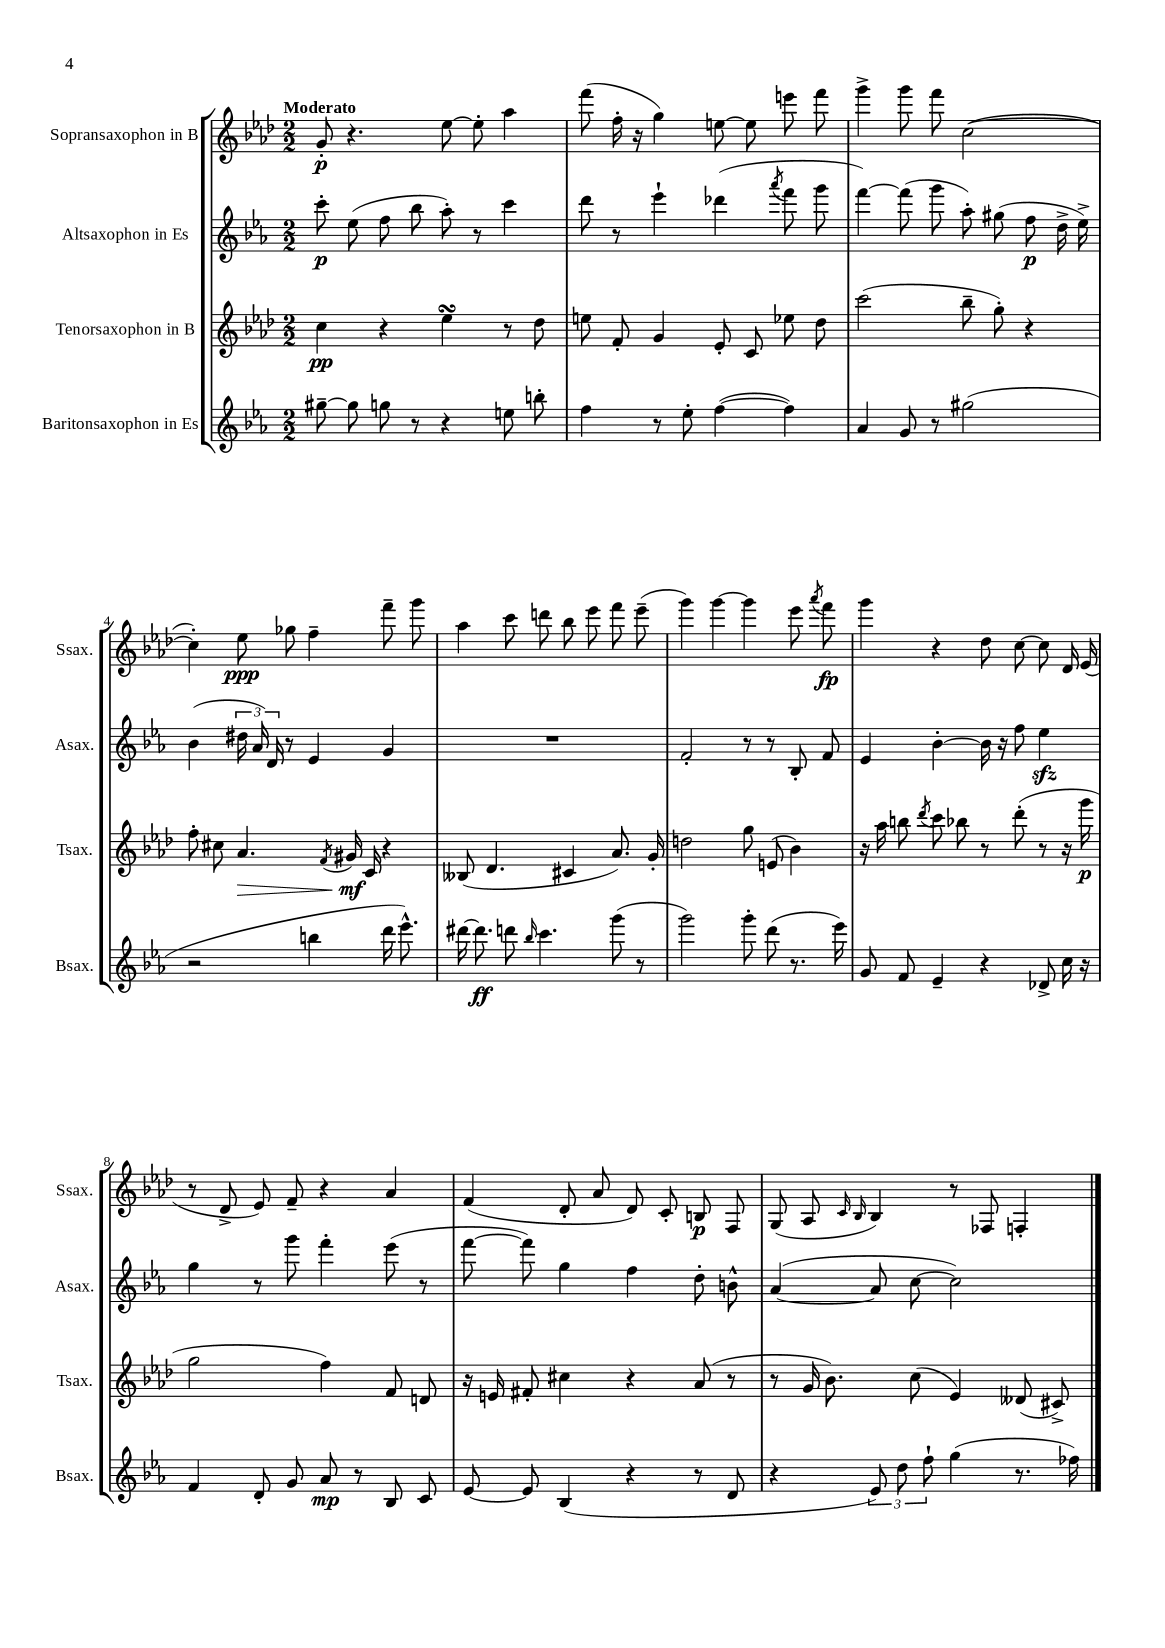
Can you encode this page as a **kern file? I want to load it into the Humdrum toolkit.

**kern	**dynam	**kern	**dynam	**kern	**dynam	**kern	**dynam
*part4	*part4	*part3	*part3	*part2	*part2	*part1	*part1
*staff4	*staff4	*staff3	*staff3	*staff2	*staff2	*staff1	*staff1
*I"Baritonsaxophon in Es	*	*I"Tenorsaxophon in B	*	*I"Altsaxophon in Es	*	*I"Sopransaxophon in B	*
*I'Bsax.	*	*I'Tsax.	*	*I'Asax.	*	*I'Ssax.	*
*clefG2	*	*clefG2	*	*clefG2	*	*clefG2	*
*k[b-e-a-]	*	*k[b-e-a-d-]	*	*k[b-e-a-]	*	*k[b-e-a-d-]	*
*M2/2	*	*M2/2	*	*M2/2	*	*M2/2	*
=1	=1	=1	=1	=1	=1	=1	=1
!	!	!	!	!	!	!LO:TX:a:B:t=Moderato	!
[8gg#X~\	.	4cc\	pp	8ccc'\	p	8g'/	p
8gg#\]	.	.	.	(8ee-\	.	4.r	.
8ggn\	.	4r	.	8ff\	.	.	.
8r	.	.	.	8bb-\	.	.	.
4r	.	4ee-sSSS\	.	8aa-'\)	.	[8ee-\	.
.	.	.	.	8r	.	8ee-'\]	.
8een\	.	8r	.	4ccc\	.	4aa-\	.
8bbn'\	.	8dd-\	.	.	.	.	.
=2	=2	=2	=2	=2	=2	=2	=2
4ff\	.	8een\	.	8ddd\	.	(8fff\	.
.	.	8f'/	.	8r	.	16ff'\	.
.	.	.	.	.	.	16r	.
8r	.	4g/	.	4eee-`\	.	4gg\)	.
8ee-'\	.	.	.	.	.	.	.
([4ff\	.	8e-'/	.	(4ddd-X\	.	[8een\	.
.	.	8c/	.	.	.	8ee\]	.
.	.	.	.	8qaaa-/	.	.	.
4ff\])	.	8ee-X\	.	8fff\	.	8eeen\	.
.	.	8dd-\	.	8ggg\	.	8fff\	.
=3	=3	=3	=3	=3	=3	=3	=3
4a-/	.	(2ccc\	.	[4fff\)	.	4ggg^\	.
8g/	.	.	.	(8fff\]	.	8ggg\	.
8r	.	.	.	8ggg\	.	8fff\	.
(2gg#X\	.	8bb-~\	.	8aa-'\)	.	([2cc\	.
.	.	8gg'\)	.	(8gg#X\	.	.	.
.	.	4r	.	8ff\	p	.	.
.	.	.	.	16dd^\	.	.	.
.	.	.	.	16ee-^\)	.	.	.
!!LO:LB:g=z
=4	=4	=4	=4	=4	=4	=4	=4
2r	.	8ff'\	.	(4b-\	.	4cc'\])	.
.	.	8cc#X\	.	.	.	.	.
!	!	!	!LO:HP:b	!	!	!	!
.	.	4.a-/	>	24dd#X\	.	8ee-\	ppp
.	.	.	.	24a-/)	.	.	.
.	.	.	.	24d/	.	.	.
.	.	.	.	8r	.	8gg-X\	.
4bbn\	.	.	.	4e-/	.	4ff~\	.
.	.	8qf/	.	.	.	.	.
.	.	16g#X/	mf	.	.	.	.
.	.	16c/	]	.	.	.	.
16ddd\	.	4r	.	4g/	.	8fff~\	.
8.eee-^^\)	.	.	.	.	.	.	.
.	.	.	.	.	.	8ggg\	.
=5	=5	=5	=5	=5	=5	=5	=5
[16ddd#X\	.	(8B--X/	.	1r	.	4aa-\	.
8.ddd#\]	ff	.	.	.	.	.	.
.	.	4.d-/	.	.	.	.	.
8dddn\	.	.	.	.	.	8ccc\	.
16qqbb-/	.	.	.	.	.	.	.
4.ccc\	.	.	.	.	.	8dddn\	.
.	.	4c#X/	.	.	.	8bb-\	.
.	.	.	.	.	.	8eee-\	.
(8ggg\	.	8.a-/)	.	.	.	8fff\	.
8r	.	.	.	.	.	(8eee-~\	.
.	.	16g'/	.	.	.	.	.
=6	=6	=6	=6	=6	=6	=6	=6
2ggg\)	.	2ddn\	.	2f'/	.	4ggg\)	.
.	.	.	.	.	.	[4ggg\	.
8ggg'\	.	8gg\	.	8r	.	4ggg\]	.
(8ddd\	.	(8en/	.	8r	.	.	.
8.r	.	4b-\)	.	8B-'/	.	8eee-\	.
.	.	.	.	.	.	8qaaa-/	.
.	.	.	.	8f/	.	8fff\	fp
16eee-\)	.	.	.	.	.	.	.
=7	=7	=7	=7	=7	=7	=7	=7
8g/	.	16r	.	4e-/	.	4ggg\	.
.	.	16aa-\	.	.	.	.	.
8f/	.	8bbn\	.	.	.	.	.
.	.	8qddd-/	.	.	.	.	.
4e-~/	.	8ccc\	.	[4b-'\	.	4r	.
.	.	8bb-X\	.	.	.	.	.
4r	.	8r	.	16b-\]	.	8dd-\	.
.	.	.	.	16r	.	.	.
.	.	(8ddd-'\	.	8ff\	.	[8cc\	.
8d-X^/	.	8r	.	4ee-zz\	.	8cc\]	.
16cc\	.	16r	.	.	.	16d-/	.
16r	.	16ggg\	p	.	.	(16e-/	.
!!LO:LB:g=z
=8	=8	=8	=8	=8	=8	=8	=8
4f/	.	2gg\	.	4gg\	.	8r	.
.	.	.	.	.	.	8d-^/	.
8d'/	.	.	.	8r	.	8e-/)	.
8g/	.	.	.	8ggg\	.	8f~/	.
8a-/	mp	4ff\)	.	4fff'\	.	4r	.
8r	.	.	.	.	.	.	.
8B-/	.	8f/	.	(8eee-\	.	4a-/	.
8c/	.	8dn/	.	8r	.	.	.
=9	=9	=9	=9	=9	=9	=9	=9
[8e-/	.	16r	.	[8fff\	.	(4f/	.
.	.	16en/	.	.	.	.	.
8e-/]	.	8f#X'/	.	8fff\])	.	.	.
(4B-/	.	4cc#X\	.	4gg\	.	8d-'/	.
.	.	.	.	.	.	8a-/	.
4r	.	4r	.	4ff\	.	8d-/)	.
.	.	.	.	.	.	8c'/	.
8r	.	(8a-/	.	8dd'\	.	8Bn/	p
8d/	.	8r	.	8bn^^\	.	8F/	.
=10	=10	=10	=10	=10	=10	=10	=10
4r	.	8r	.	([4a-/	.	(8G/	.
.	.	16g/	.	.	.	8A-/	.
.	.	8.b-\)	.	.	.	.	.
.	.	.	.	.	.	16qqc/	.
.	.	.	.	.	.	16qqB-/	.
12e-/)	.	.	.	8a-/]	.	4B-/)	.
12dd\	.	.	.	.	.	.	.
.	.	(8cc\	.	[8cc\	.	.	.
12ff`\	.	.	.	.	.	.	.
(4gg\	.	4e-/)	.	2cc\])	.	8r	.
.	.	.	.	.	.	8F-X/	.
8.r	.	(8d--X/	.	.	.	4Fn'/	.
.	.	8c#X^/)	.	.	.	.	.
16ff-X\)	.	.	.	.	.	.	.
==	==	==	==	==	==	==	==
*-	*-	*-	*-	*-	*-	*-	*-
